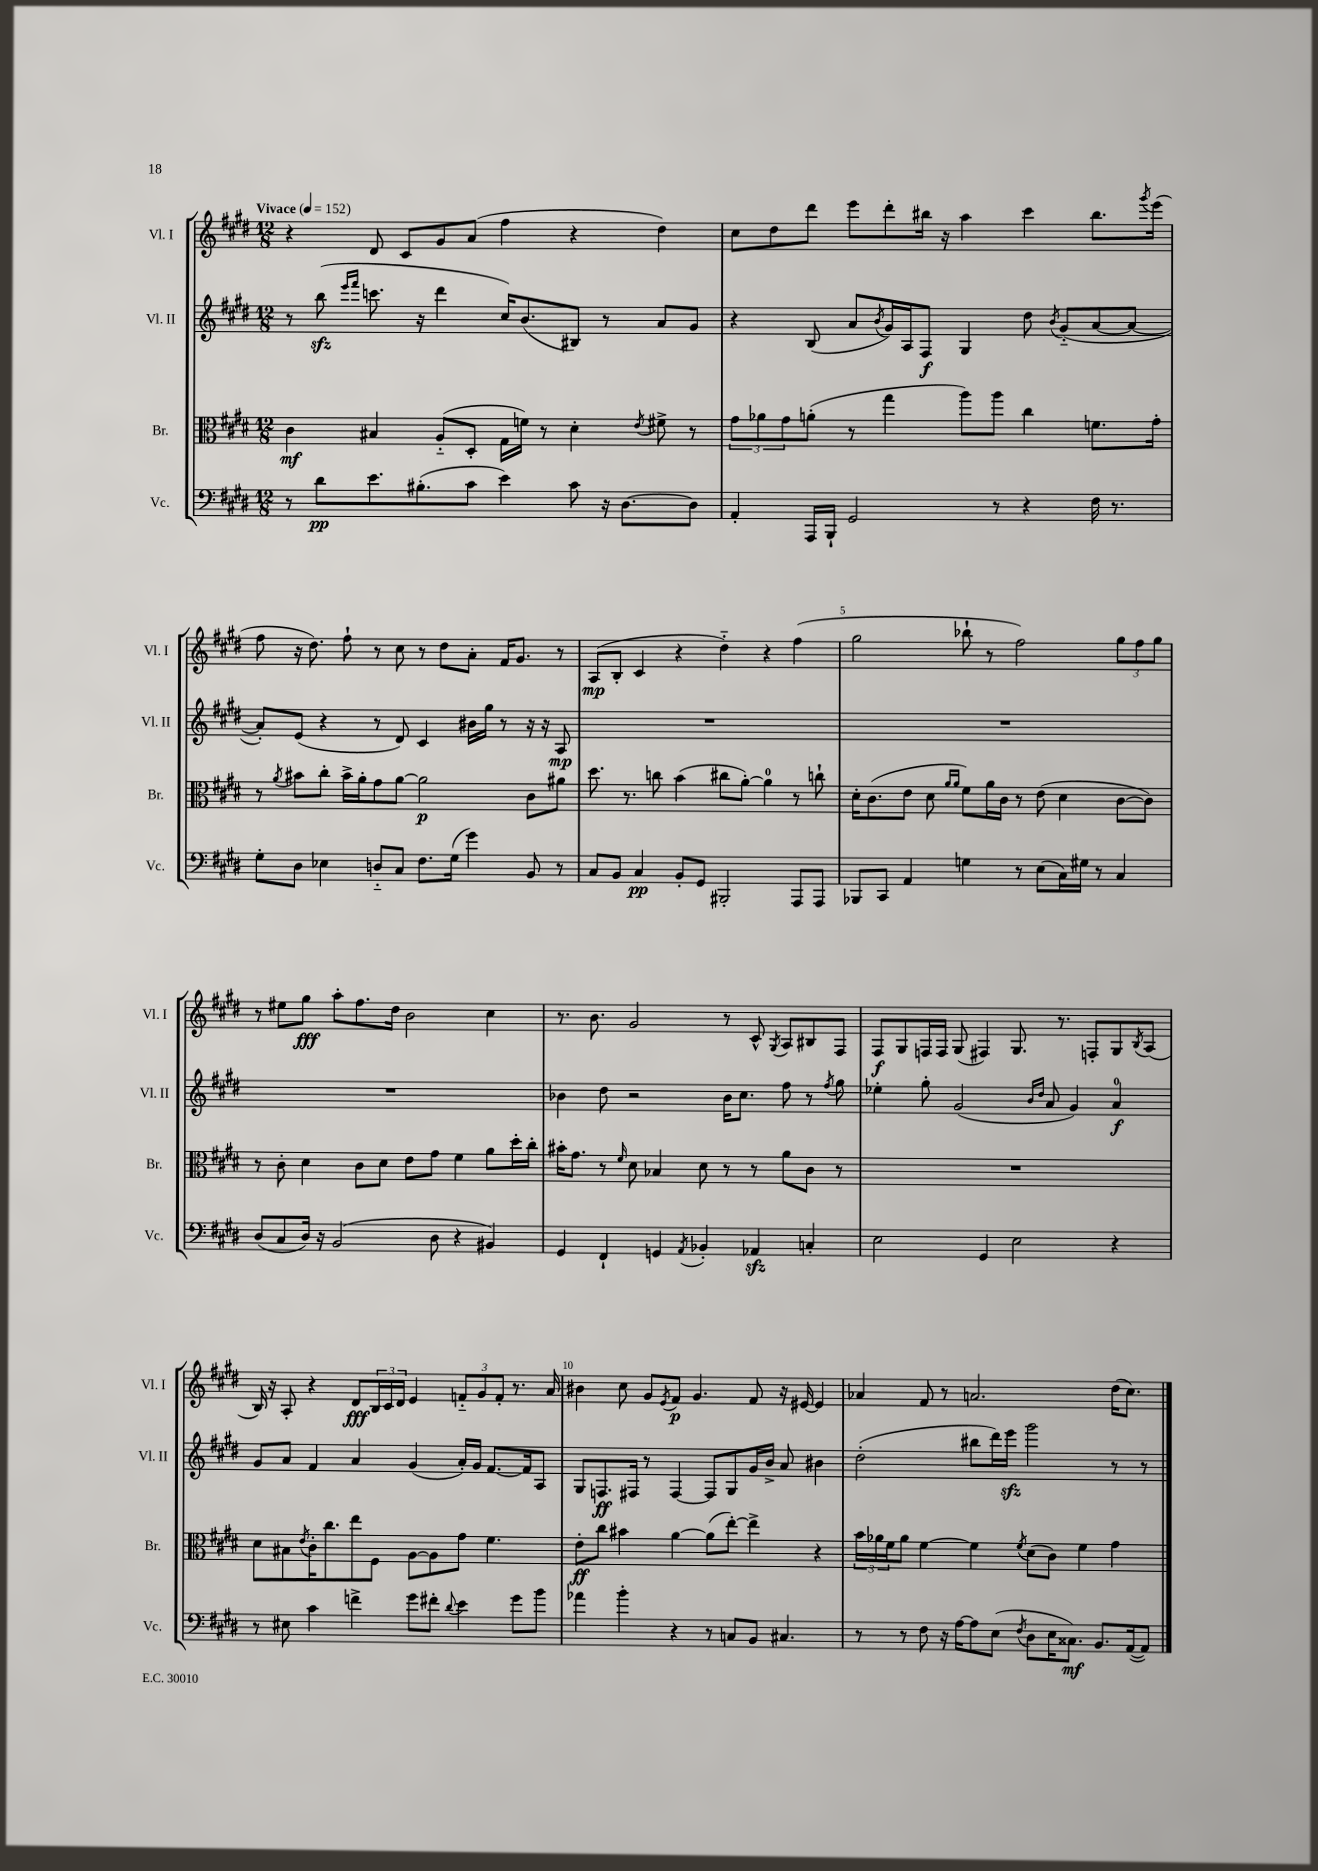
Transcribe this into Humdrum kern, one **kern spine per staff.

**kern	**kern	**kern	**kern
*staff4	*staff3	*staff2	*staff1
*clefF4	*clefC3	*clefG2	*clefG2
*k[f#c#g#d#]	*k[f#c#g#d#]	*k[f#c#g#d#]	*k[f#c#g#d#]
*M12/8	*M12/8	*M12/8	*M12/8
*MM152	*MM152	*MM152	*MM152
8r	4c#\	8r	4r
8d#\L	.	(8bb\	.
.	.	16qqeee/LL	.
.	.	16qqfff#/JJ	.
8.e\	4B#/	8.ccc\	8d#/
.	.	.	8c#/L
(8.B#'\	.	16r	.
.	(8A'~/L	4ddd#\	8g#/
8c#\J	8D#'/J	.	(8a/J
4e\)	16G#\LL	16cc#/LK)	4ff#\
.	16f\JJ)	(8.b/	.
.	8r	.	.
8c#\	4d#'\	8B#/J)	4r
16r	.	8r	.
[8.D#\L	.	.	.
.	8qe/	.	.
.	8f#^\	8a/L	4dd#\)
8D#\]J	8r	8g#/J	.
=	=	=	=
4AA'/	12g#\L	4r	8cc#\L
.	12a-\	.	.
.	.	.	8dd#\
.	12g#\	.	.
16AAA/LL	(8a'\J	(8B/	8ddd#\J
16BBB`/JJ	.	.	.
2GG#/	8r	8a/L	8eee\L
.	.	8qb/	.
.	4gg#\	16g#/L)	8ddd#'\
.	.	16A/J	.
.	.	8F#/J	16bb#\Jk
.	.	.	16r
.	8aa\L)	4G#/	4aa\
8r	8aa\J	.	.
4r	4cc#\	8dd#\	4ccc#\
.	.	8qb/	.
.	.	(8g#'~/L	.
16F#\	8.f\L	[8a/	8.bb#\L
8.r	.	.	.
.	.	8a/_J	.
.	.	.	8qggg#/
.	16g#'\Jk	.	(16eee\Jk
=	=	=	=
8G#'\L	8r	8a'/]L)	8ff#\
.	8qa/	.	.
8D#\J	8b#\L	(8e/J	16r
.	.	.	8.dd#\)
4E-\	8cc#'\J	4r	.
.	16b#^\LL	.	8ff#`\
.	16a'\J	.	.
8D'~/L	8g#\	8r	8r
8C#/J	[8a\J	8d#/)	8cc#\
8.F#\L	2a\]	4c#/	8r
.	.	.	8dd#\L
(16G#\Jk	.	.	.
4g#\)	.	16b#\LL	8a'\J
.	.	16gg#\JJ	.
.	.	8r	16f#/LK
.	.	.	8.g#/J
8BB/	8c#\L	16r	.
.	.	16r	.
8r	8a#\J	8A/	8r
=	=	=	=
8C#/L	8.dd#\	1.r	(8A/L
8BB/J	.	.	8B'/J
.	8.r	.	.
4C#/	.	.	4c#/
.	8cc\	.	.
8BB'/L	(4b\	.	4r
8GG#/J	.	.	.
2BBB#'/	8cc#\L	.	4dd#'~\)
.	[8a'\J)	.	.
.	4a\]	.	4r
8AAA/L	8r	.	(4ff#\
8AAA/J	8cc`\	.	.
=	=	=	=
8BBB-/L	16d#'\LK	1.r	2gg#\
.	(8.c#\	.	.
8CC#/J	.	.	.
4AA/	8e\J	.	.
.	8d#\	.	.
.	16qqa/LL	.	.
.	16qqa/JJ	.	.
4G\	8f#\L)	.	8bb-`\
.	16a\L	.	8r
.	16c#\JJ	.	.
8r	8r	.	2ff#\)
(8E\L	(8e\	.	.
16C#\L)	4d#\	.	.
16G#\JJ	.	.	.
8r	.	.	.
4C#/	[8c#\L	.	12gg#\L
.	.	.	12ff#\
.	8c#\]J)	.	.
.	.	.	12gg#\J
=	=	=	=
(8D#/L	8r	1.r	8r
8C#/	8c#'\	.	8ee#\L
16D#/Jk)	4d#\	.	8gg#\J
16r	.	.	.
(2BB/	.	.	8aa'\L
.	8c#\L	.	8.ff#\
.	8d#\J	.	.
.	.	.	16dd#\Jk
.	8e\L	.	2b\
8D#\	8g#\J	.	.
4r	4f#\	.	.
4BB#/)	8a\L	.	4cc#\
.	16dd#'\L	.	.
.	16cc#'\JJ	.	.
=	=	=	=
4GG#/	16b#'\LK	4b-\	8.r
.	8.g#\J	.	.
.	.	.	8.b\
4FF#`/	8r	8dd#\	.
.	16qqf#/	.	.
.	8d#\	2r	2g#/
4GG/	4B-/	.	.
8qAA/	.	.	.
4BB-'/	8d#\	.	.
.	8r	16b-\LK	8r
.	.	8.cc#\J	.
4AA-/	8r	.	8c#^^/
.	.	.	8qG#/
.	8a\L	8ff#\	8A/L
4C'/	8c#\J	8r	8B#/
.	.	8qff#/	.
.	8r	8gg#\	8F#/J
=	=	=	=
2E\	1.r	4ee-'\	8F#/L
.	.	.	8G#/
.	.	8gg#'\	16F/L
.	.	.	16F/JJ
.	.	(2g#/	(8G#/
4GG#/	.	.	4F#/)
2E\	.	.	8.G#/
.	.	16qqb/LL	.
.	.	16qqdd#/JJ	.
.	.	8a/	.
.	.	.	8.r
.	.	4g#/)	.
.	.	.	8F'/L
4r	.	4a/	8G#/
.	.	.	8qB/
.	.	.	(8A/J
=	=	=	=
8r	8d#\L	8g#/L	16B/)
.	.	.	16r
8E#\	8B#\	8a/J	8A'/
.	8qe/	.	.
4c#\	16c#'\K	4f#/	4r
.	8.cc#\	.	.
4f^\	8ee\	4a/	8d#/L
.	8F#\J	.	24B/L
.	.	.	24c#/
.	.	.	24d#/JJ
8g#\L	[8A\L	(4g#/	4e/
8f#'\J	8A\]	.	.
8qqd#/	.	.	.
4e\	8g#\J	16a'/LL)	12f'~/L
.	.	16g#/JJ	.
.	.	.	12g#/
.	4.f#\	[8.f#/L	.
.	.	.	12f'/J
8g#\L	.	.	8.r
.	.	16f#/]k	.
8b\J	.	8A/J	.
.	.	.	16a/
=	=	=	=
4a-\	8e'\L	8G#/L	4b#\
.	8cc#\J	8.F/	.
4b'\	4b#\	.	8cc#\
.	.	16F#/Jk	.
.	.	8r	8g#/L
.	.	.	8qe/
4r	[4a\	[4F#/	8f#/J
.	.	.	4.g#/
8r	(8a\]L	8F#/]L	.
8C/L	[8ee'\J)	8G#/	.
8BB/J	4ee^\]	16g#/L	8f#/
.	.	16b^/JJ	.
4.C#/	.	8a/	16r
.	.	.	[16e#/
.	4r	4b#\	4e#/]
=	=	=	=
8r	24b\LL	(2dd#'\	4a-/
.	24a-\	.	.
.	24f#\J	.	.
8r	8a-\J	.	.
8F#\	[4f#\	.	8f#/
16r	.	.	8r
[16A\LK	.	.	.
8A\]	4f#\]	8bb#\L	2.a/
(8E\J	.	16ddd#\L)	.
.	.	16eee\JJ	.
8qF#/	8qf#/	.	.
8D#\L	(8d#\L	2ggg#\	.
16E\K	8c#\J)	.	.
8.C##\J)	.	.	.
.	4f#\	.	.
8.BB/L	.	.	.
.	4g#\	8r	(16dd#\LK
([16AA/k	.	.	8.cc#\J)
8AA/]J)	.	8r	.
==	==	==	==
*-	*-	*-	*-
